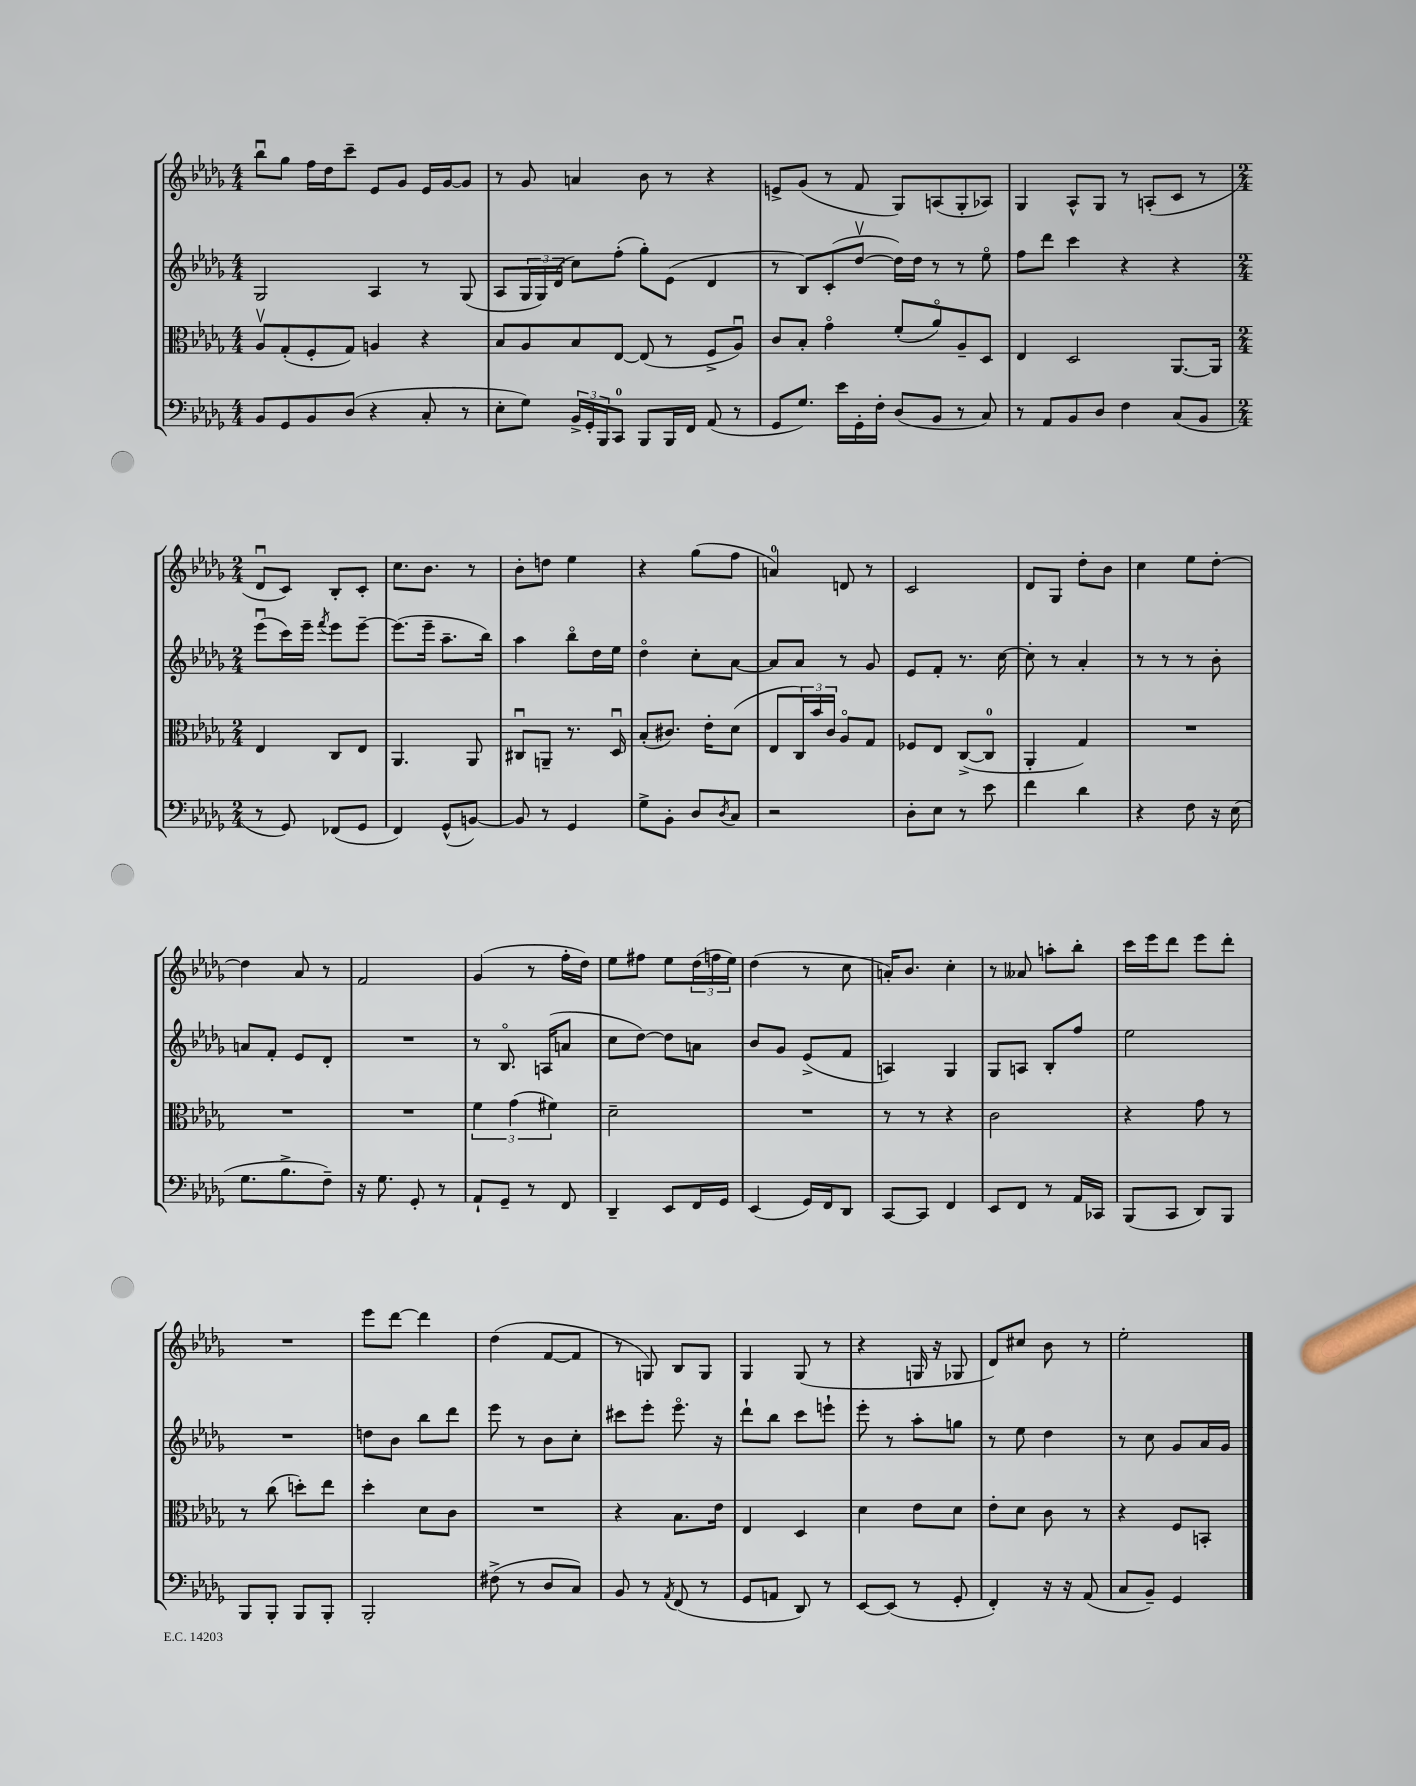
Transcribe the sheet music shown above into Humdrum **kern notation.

**kern	**kern	**kern	**kern
*part4	*part3	*part2	*part1
*staff4	*staff3	*staff2	*staff1
*clefF4	*clefC3	*clefG2	*clefG2
*k[b-e-a-d-g-]	*k[b-e-a-d-g-]	*k[b-e-a-d-g-]	*k[b-e-a-d-g-]
*M4/4	*M4/4	*M4/4	*M4/4
=94	=94	=94	=94
8BB-/L	8A-v/L	2G-/	8bb-u\L
8GG-/	(8G-'/	.	8gg-\J
8BB-/	8F'/	.	16ff\LL
.	.	.	16dd-\J
(8D-/J	8G-/J)	.	8ccc~\J
4r	4An/	4A-/	8e-/L
.	.	.	8g-/J
8C'/	4r	8r	16e-/LL
.	.	.	[16g-/J
8r	.	(8G-/	8g-/J]
=95	=95	=95	=95
8E-'\L	8B-/L	8A-/L	8r
8G-\J)	8A-/	24G-/L	8g-/
.	.	24G-/)	.
.	.	(24d-/JJ	.
24BB-^/LL	8B-/	8cc\L)	4an/
24GG-'/	.	.	.
24BBB-/J	.	.	.
8CC/J	[8E-/J	(8ff'\J	.
8BBB-/L	(8E-/]	8gg-'\L)	8b-\
16BBB-/L	8r	(8e-\J	8r
16FF/JJ	.	.	.
(8AA-/	8F^/L	4d-/	4r
8r	8A-u/J)	.	.
=96	=96	=96	=96
8GG-/L	8c/L	8r	8en^/L
8.G-/J)	8B-'/J	8B-/L)	(8g-/J
.	4g-\	(8c'/	8r
16e-\LL	.	.	.
16GG-'\	.	[8dd-v/J	8f/
16F'\JJ	.	.	.
(8D-/L	(8f'/L	16dd-\LL])	8G-/L)
.	.	16dd-\JJ	.
8BB-/J	8a-/)	8r	(8An/
8r	8A-~/	8r	8G-'/
8C/)	8D-/J	8ee-\	8A-X/J)
=97	=97	=97	=97
8r	4E-/	8ff\L	4G-/
8AA-/L	.	8ddd-\J	.
8BB-/	2D-/	4ccc\	8A-^^/L
8D-/J	.	.	8G-/J
4F\	.	4r	8r
.	.	.	(8An'/L
(8C/L	[8.AA-/L	4r	8c/J
8BB-/J	.	.	8r
.	16AA-/Jk]	.	.
!!LO:LB:g=z
=98	=98	=98	=98
*M2/4	*M2/4	*M2/4	*M2/4
8r	4E-/	(8eee-u\L	8d-u/L
8GG-/)	.	16ccc\L)	8c/J)
.	.	16eee-~\JJ	.
.	.	8qfff/	.
(8FF-X/L	8C/L	8eee-\L	8B-'/L
8GG-/J	8E-/J	[8eee-~\J	8c'/J
=99	=99	=99	=99
4FF/)	4.AA-/	(8.eee-\L]	8.cc\L
.	.	16eee-~\Jk	8.b-\J
(8GG-^^/L	.	8.aa-~\L	.
[8BBn/J)	8AA-/	.	8r
.	.	16bb-\Jk)	.
=100	=100	=100	=100
8BB/]	8C#Xu/L	4aa-\	8b-'\L
8r	8AAn~/J	.	8ddn\J
4GG-/	8.r	8bb-\L	4ee-\
.	.	16dd-\L	.
.	16D-u/	16ee-\JJ	.
=101	=101	=101	=101
8G-^\L	(8B-'/L	4dd-\	4r
8BB-'\J	8.c#X/J)	.	.
8D-/L	.	8cc'\L	(8gg-\L
.	16e-'\KL	.	.
8qD-/	.	.	.
8C/J	(8d-\J	[8a-\J	8ff\J
=102	=102	=102	=102
2r	8E-/L	8a-/L]	4an/)
.	24C/L)	8a-/J	.
.	24b-/	.	.
.	24c/JJ	.	.
.	8A-/L	8r	8dn/
.	8G-/J	8g-/	8r
=103	=103	=103	=103
8D-'\L	8F-X/L	8e-/L	2c/
8E-\J	8E-/J	8f'/J	.
8r	([8C^/L	8.r	.
8e-\	8C/J]	.	.
.	.	[16cc\	.
=104	=104	=104	=104
4f\	4AA-'/	8cc'\]	8d-/L
.	.	8r	8G-/J
4d-\	4G-/)	4a-'/	8dd-'\L
.	.	.	8b-\J
=105	=105	=105	=105
4r	2r	8r	4cc\
.	.	8r	.
8F\	.	8r	8ee-\L
16r	.	8b-'\	[8dd-'\J
(16E-\	.	.	.
!!LO:LB:g=z
=106	=106	=106	=106
8.G-\L	2r	8an/L	4dd-\]
.	.	8f'/J	.
8.B-^\	.	.	.
.	.	8e-/L	8a-/
8F~\J)	.	8d-'/J	8r
=107	=107	=107	=107
16r	2r	2r	2f/
8.G-\	.	.	.
8GG-'/	.	.	.
8r	.	.	.
=108	=108	=108	=108
8AA-`/L	6f\	8r	(4g-/
8GG-~/J	.	8.B-/	.
.	(6g-\	.	.
8r	.	.	8r
.	.	(16An/KL	.
.	6f#X\)	.	.
8FF/	.	8an/J	16ff'\LL
.	.	.	16dd-\JJ)
=109	=109	=109	=109
4DD-~/	2d-~\	8cc\L	8ee-\L
.	.	[8dd-\J)	8ff#X\J
8EE-/L	.	8dd-\L]	8ee-\L
16FF/L	.	8an\J	(24dd-\L
.	.	.	24ffn\
16GG-/JJ	.	.	.
.	.	.	24ee-\JJ)
=110	=110	=110	=110
(4EE-/	2r	8b-/L	(4dd-\
.	.	8g-/J	.
16GG-/LL)	.	(8e-^/L	8r
16FF/J	.	.	.
8DD-/J	.	8f/J	8cc\
=111	=111	=111	=111
[8CC/L	8r	4An/)	16an'/KL)
.	.	.	8.b-/J
8CC/J]	8r	.	.
4FF/	4r	4G-/	4cc'\
=112	=112	=112	=112
8EE-/L	2c\	8G-/L	8r
8FF/J	.	8An/J	8a--X/
8r	.	8B-'/L	8aan'\L
16AA-/LL	.	8ff/J	8bb-'\J
16CC-X/JJ	.	.	.
=113	=113	=113	=113
(8BBB-/L	4r	2ee-\	16ccc\LL
.	.	.	16eee-\J
8CC/J	.	.	8ddd-\J
8DD-/L)	8g-\	.	8eee-\L
8BBB-/J	8r	.	8ddd-'\J
!!LO:LB:g=z
=114	=114	=114	=114
8BBB-/L	8r	2r	2r
8BBB-'/J	(8cc\	.	.
8BBB-/L	8ddn'\L)	.	.
8BBB-'/J	8ee-\J	.	.
=115	=115	=115	=115
2BBB-'/	4dd-'\	8ddn\L	8eee-\L
.	.	8b-\J	[8ddd-\J
.	8d-\L	8bb-\L	4ddd-\]
.	8c\J	8ddd-\J	.
=116	=116	=116	=116
(8F#X^\	2r	8eee-\	(4dd-\
8r	.	8r	.
8D-/L	.	8b-\L	[8f/L
8C/J)	.	8cc'\J	8f/J]
=117	=117	=117	=117
8BB-/	4r	8ccc#X\L	8r
8r	.	8eee-'\J	8Gn/)
8qAA-/	.	.	.
(8FF/	8.B-\L	8.eee-\	8B-/L
8r	.	.	8G/J
.	16e-\Jk	16r	.
=118	=118	=118	=118
8GG-/L	4E-/	8ddd-`\L	4G-/
8AAn/J	.	8bb-\J	.
8DD-/)	4D-/	8ccc\L	(8G-/
8r	.	8eeen`\J	8r
=119	=119	=119	=119
[8EE-/L	4d-\	8eee-'\	4r
(8EE-/J]	.	8r	.
8r	8e-\L	8aa-'\L	16Gn/
.	.	.	16r
8GG-'/	8d-\J	8ggn\J	8G-X/
=120	=120	=120	=120
4FF'/)	8e-'\L	8r	8d-/L)
.	8d-\J	8ee-\	8cc#X/J
16r	8c\	4dd-\	8b-\
16r	.	.	.
(8AA-/	8r	.	8r
=121	=121	=121	=121
8C/L	4r	8r	2ee-'\
8BB-~/J)	.	8cc\	.
4GG-/	8F/L	8g-/L	.
.	8BBn'/J	16a-/L	.
.	.	16g-/JJ	.
==	==	==	==
*-	*-	*-	*-
